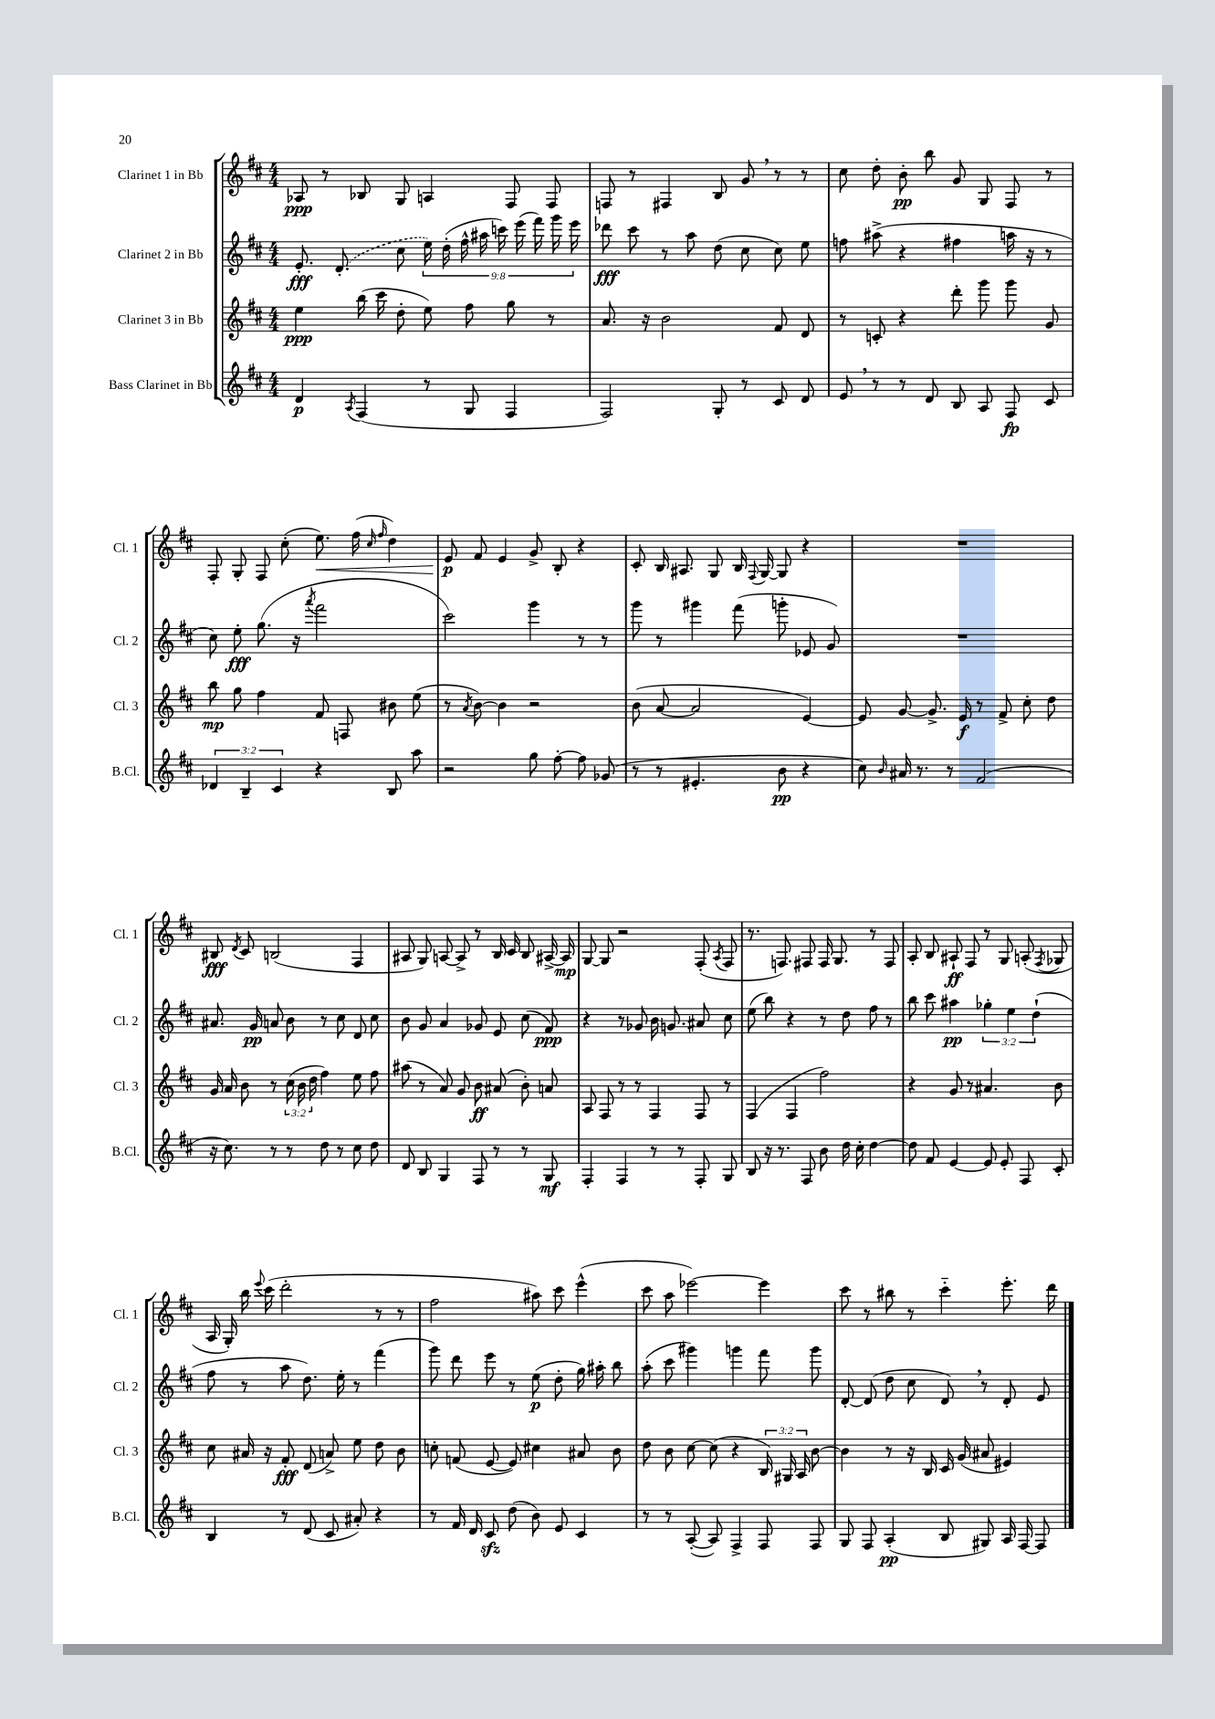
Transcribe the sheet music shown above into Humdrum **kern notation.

**kern	**dynam	**kern	**dynam	**kern	**dynam	**kern	**dynam
*part4	*part4	*part3	*part3	*part2	*part2	*part1	*part1
*staff4	*staff4	*staff3	*staff3	*staff2	*staff2	*staff1	*staff1
*I"Bass Clarinet in Bb	*	*I"Clarinet 3 in Bb	*	*I"Clarinet 2 in Bb	*	*I"Clarinet 1 in Bb	*
*I'B.Cl.	*	*I'Cl. 3	*	*I'Cl. 2	*	*I'Cl. 1	*
*clefG2	*	*clefG2	*	*clefG2	*	*clefG2	*
*k[f#c#]	*	*k[f#c#]	*	*k[f#c#]	*	*k[f#c#]	*
*M4/4	*	*M4/4	*	*M4/4	*	*M4/4	*
=1	=1	=1	=1	=1	=1	=1	=1
4d/	p	4ee\	ppp	8.e'/	fff	8A-X/	ppp
.	.	.	.	.	.	8r	.
.	.	.	.	(8.d'/	.	.	.
8qA/	.	.	.	.	.	.	.
(4F#/	.	(16bb\	.	.	.	8B-X/	.
.	.	16ccc#\	.	.	.	.	.
.	.	8dd'\	.	8cc#\	.	8G/	.
8r	.	8ee\)	.	18ee\)	.	4An/	.
.	.	.	.	(18dd'\	.	.	.
.	.	.	.	18ff#^^\	.	.	.
8G/	.	8ff#\	.	.	.	.	.
.	.	.	.	18aa#X\	.	.	.
.	.	.	.	18cccn\)	.	.	.
4F#/	.	8gg\	.	.	.	8F#/	.
.	.	.	.	(18eee\	.	.	.
.	.	.	.	18fff#\)	.	.	.
.	.	8r	.	.	.	8F#/	.
.	.	.	.	18ggg\	.	.	.
.	.	.	.	18eee\	.	.	.
=2	=2	=2	=2	=2	=2	=2	=2
2F#/)	.	8.a/	.	8ddd-X\	fff	8Fn/	.
.	.	.	.	8ccc#\	.	8r	.
.	.	16r	.	.	.	.	.
.	.	2b\	.	8r	.	4F#X/	.
.	.	.	.	8aa\	.	.	.
8G'/	.	.	.	(8dd\	.	8B/	.
8r	.	.	.	8cc#\	.	8g,/	.
8c#/	.	8f#/	.	8cc#\)	.	8r	.
8d/	.	8d/	.	8ee\	.	8r	.
=3	=3	=3	=3	=3	=3	=3	=3
8e,/	.	8r	.	8ffn\	.	8cc#\	.
8r	.	8cn'/	.	(8aa#X^\	.	8dd'\	.
8r	.	4r	.	4r	.	8b'\	pp
8d/	.	.	.	.	.	8bb\	.
8B/	.	8ddd'\	.	4ff#X\	.	8g/	.
8A/	.	8ggg\	.	.	.	8G/	.
8F#/	fp	8ggg\	.	16aan\	.	8F#/	.
.	.	.	.	16r	.	.	.
8c#/	.	8g/	.	8r	.	8r	.
!!LO:LB:g=z
=4	=4	=4	=4	=4	=4	=4	=4
6d-X/	.	8bb\	mp	8cc#\)	.	8F#'/	.
.	.	8gg\	.	8ee'\	fff	8G'/	.
6B~/	.	.	.	.	.	.	.
.	.	4ff#\	.	(8.gg\	.	8F#/	.
6c#/	.	.	.	.	.	.	.
.	.	.	.	.	.	(8cc#'\	.
.	.	.	.	16r	.	.	.
.	.	.	.	8qaaa/	.	.	.
!	!	!	!	!	!	!	!LO:HP:b
4r	.	8f#/	.	2fff#\	.	8.ee\)	<
.	.	8Fn/	.	.	.	.	.
.	.	.	.	.	.	(16ff#\	.
.	.	.	.	.	.	16qqcc#/	.
.	.	.	.	.	.	16qqff#/	.
8B/	.	8b#X\	.	.	.	4dd\)	.
8aa\	.	(8ee\	.	.	.	.	.
=5	=5	=5	=5	=5	=5	=5	=5
2r	.	8r	.	2ccc#\)	.	8e/	p
.	.	8qa/	.	.	.	.	.
.	.	[8b\)	.	.	.	8f#/	[
.	.	4b\]	.	.	.	4e/	.
8gg\	.	2r	.	4ggg\	.	8g^/	.
[8ff#'\	.	.	.	.	.	8B'/	.
8ff#\]	.	.	.	8r	.	4r	.
(8g-X/	.	.	.	8r	.	.	.
=6	=6	=6	=6	=6	=6	=6	=6
8r	.	(8b\	.	8ggg\	.	8c#'/	.
8r	.	[8a/	.	8r	.	16B/	.
.	.	.	.	.	.	8.A#X/	.
4.e#X'/	.	2a/]	.	4ggg#X\	.	.	.
.	.	.	.	.	.	8G/	.
.	.	.	.	(8fff#\	.	16B/	.
.	.	.	.	.	.	8qqF#/	.
.	.	.	.	.	.	[16G/	.
8b\	pp	.	.	8gggn'\	.	8G/]	.
4r	.	[4e/)	.	8e-X/	.	4r	.
.	.	.	.	8g/)	.	.	.
=7	=7	=7	=7	=7	=7	=7	=7
8cc#\)	.	8e/]	.	1r	.	1r	.
16qqb/	.	.	.	.	.	.	.
16a#X/	.	[8g/	.	.	.	.	.
8.r	.	.	.	.	.	.	.
.	.	8.g^/]	.	.	.	.	.
8r	.	.	.	.	.	.	.
.	.	16e/	f	.	.	.	.
(2f#/	.	8r	.	.	.	.	.
.	.	8f#^/	.	.	.	.	.
.	.	8cc#'\	.	.	.	.	.
.	.	8dd\	.	.	.	.	.
!!LO:LB:g=z
=8	=8	=8	=8	=8	=8	=8	=8
16r	.	16g/	.	8.a#X/	.	8B#X/	fff
8.cc#\)	.	16a/	.	.	.	.	.
.	.	.	.	.	.	8qd/	.
.	.	8b\	.	.	.	8c#/	.
.	.	.	.	16g/	pp	.	.
8r	.	8r	.	8an/	.	(2Bn/	.
8r	.	(24cc#\	.	8b\	.	.	.
.	.	24b\	.	.	.	.	.
.	.	24dd\	.	.	.	.	.
8dd\	.	4ff#\)	.	8r	.	.	.
8r	.	.	.	8cc#\	.	.	.
8cc#\	.	8ee\	.	8d/	.	4F#/	.
8dd\	.	8ff#\	.	8cc#\	.	.	.
=9	=9	=9	=9	=9	=9	=9	=9
8d/	.	(8aa#X\	.	8b\	.	8A#X/	.
8B/	.	8r	.	8g/	.	8G/)	.
4G/	.	8a/)	.	4a/	.	[8An/	.
.	.	8g/	.	.	.	8A^/]	.
8F#/	.	8b\	ff	8g-X/	.	8r	.
8r	.	(8a#X/	.	8e/	.	16B/	.
.	.	.	.	.	.	16c#/	.
8r	.	8b'\)	.	(8cc#\	.	8B/	.
8G/	mf	8an/	.	8f#/)	ppp	[16A#X^/	.
.	.	.	.	.	.	16A#/]	mp
=10	=10	=10	=10	=10	=10	=10	=10
4F#'/	.	8A/	.	4r	.	[8G/	.
.	.	8F#/	.	.	.	8G/]	.
4F#/	.	8r	.	8r	.	2r	.
.	.	8r	.	8g-X/	.	.	.
8r	.	4F#/	.	16b\	.	.	.
.	.	.	.	8.gn/	.	.	.
8r	.	.	.	.	.	.	.
8F#'/	.	8F#/	.	8a#X/	.	(8F#'/	.
.	.	.	.	.	.	8qA/	.
8G/	.	8r	.	8cc#\	.	8F#/	.
=11	=11	=11	=11	=11	=11	=11	=11
8B/	.	(4F#/	.	(8ee\	.	8.r	.
16r	.	.	.	8bb\)	.	.	.
8.r	.	.	.	.	.	8.Fn/)	.
.	.	4F#/	.	4r	.	.	.
8F#/	.	.	.	.	.	8F#X/	.
8b\	.	2ff#\)	.	8r	.	16F#/	.
.	.	.	.	.	.	8.G/	.
16dd\	.	.	.	8dd\	.	.	.
16cc#'\	.	.	.	.	.	.	.
[4dd\	.	.	.	8ff#\	.	8r	.
.	.	.	.	8r	.	8F#/	.
=12	=12	=12	=12	=12	=12	=12	=12
8dd\]	.	4r	.	8bb\	.	8A'/	.
8f#/	.	.	.	8ccc#\	.	8B/	.
[4e/	.	8g/	.	4aa#X\	pp	8A#X`/	ff
.	.	8r	.	.	.	8F#/	.
8e/]	.	4.a#X/	.	6gg-X'\	.	8r	.
8e'/	.	.	.	.	.	8G/	.
.	.	.	.	6ee\	.	.	.
8F#/	.	.	.	.	.	(8An'/	.
.	.	.	.	(6dd`\	.	.	.
.	.	.	.	.	.	8qF#/	.
8c#'/	.	8b\	.	.	.	8G-X/	.
!!LO:LB:g=z
=13	=13	=13	=13	=13	=13	=13	=13
4B/	.	8cc#\	.	8ff#\	.	16A/	.
.	.	.	.	.	.	16G'/)	.
.	.	16a#X/	.	8r	.	16bb\	.
.	.	.	.	.	.	8qqeee/	.
.	.	16r	.	.	.	(16ccc#\	.
8r	.	8f#'/	fff	8aa\	.	2ddd'\	.
(8d/	.	(8d/	.	8.dd\)	.	.	.
8c#/	.	8an^/)	.	.	.	.	.
.	.	.	.	16ee'\	.	.	.
8a#X'/)	.	8ee\	.	8r	.	.	.
4r	.	8dd\	.	(4fff#\	.	8r	.
.	.	8b\	.	.	.	8r	.
=14	=14	=14	=14	=14	=14	=14	=14
8r	.	8ccn'\	.	8ggg\)	.	2ff#\	.
16f#/	.	(8fn/	.	8ddd\	.	.	.
16d/	.	.	.	.	.	.	.
8c#zz/	.	[8e/	.	8eee\	.	.	.
(8dd\	.	8e/])	.	8r	.	.	.
8b\)	.	4cc#X\	.	(8ee\	p	8aa#X\)	.
8e/	.	.	.	8dd'\	.	8ccc#\	.
4c#/	.	8a#X/	.	16gg\)	.	(4eee^^\	.
.	.	.	.	16aa#X'\	.	.	.
.	.	8b\	.	8bb\	.	.	.
=15	=15	=15	=15	=15	=15	=15	=15
8r	.	8dd\	.	(8aa'\	.	8ccc#\	.
8r	.	8b\	.	8ccc#\	.	8aa\	.
([8A'/	.	[8cc#\	.	4ggg#X\)	.	[2eee-X\)	.
8A/])	.	(8cc#\]	.	.	.	.	.
4F#^/	.	4r	.	4gggn\	.	.	.
8F#/	.	24B/)	.	8fff#\	.	4eee-\]	.
.	.	24G#X/	.	.	.	.	.
.	.	24A/	.	.	.	.	.
8F#/	.	[8b\	.	8ggg\	.	.	.
=16	=16	=16	=16	=16	=16	=16	=16
8G/	.	4b\]	.	[8d'/	.	8ccc#\	.
8F#/	.	.	.	(8d/]	.	8r	.
(4A'/	pp	8r	.	8dd\	.	8bb#X\	.
.	.	16r	.	8cc#\	.	8r	.
.	.	16B/	.	.	.	.	.
8B/	.	16c#/	.	8d,/)	.	4ccc#\	.
.	.	(16g/	.	.	.	.	.
8G#X/)	.	8a#X/	.	8r	.	.	.
16A/	.	4e#X/)	.	8d'/	.	8.eee'\	.
[16F#/	.	.	.	.	.	.	.
8F#/]	.	.	.	8e/	.	.	.
.	.	.	.	.	.	16ddd\	.
==	==	==	==	==	==	==	==
*-	*-	*-	*-	*-	*-	*-	*-
